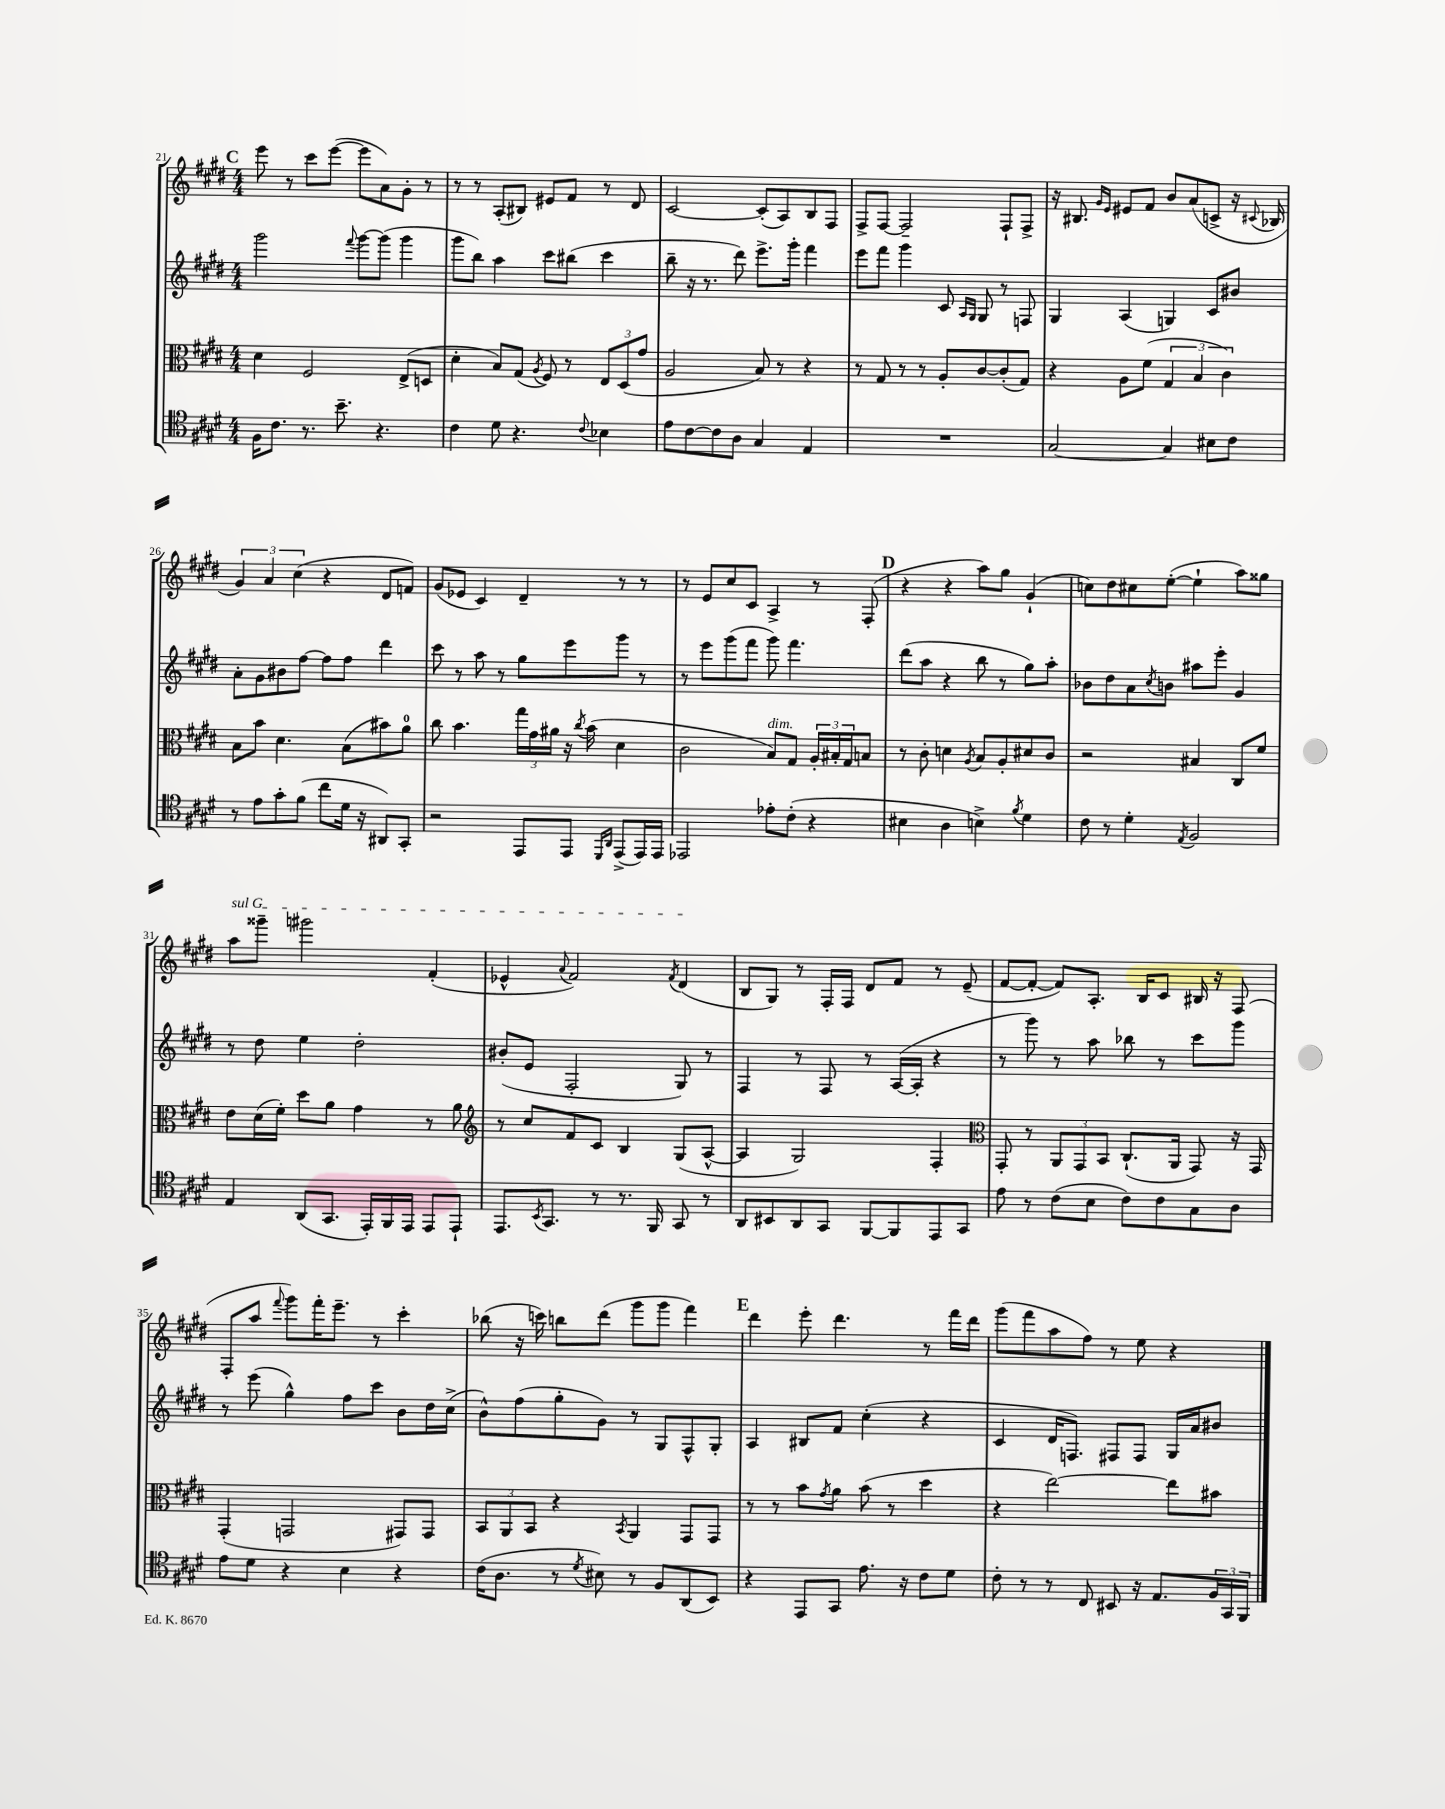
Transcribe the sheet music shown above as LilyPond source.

<<
\new StaffGroup <<
\new Staff = "s0" {
    \clef treble \key e \major \numericTimeSignature \time 4/4
    \mark \markup { \bold "C" } e'''8 r8 cis'''8 e'''8~( e'''8 a'8) gis'8-. r8 |
    r8 r8 a8-.( bis8) eis'8 fis'8 r8 dis'8 |
    cis'2~ cis'8-.( a8) b8 fis8 |
    fis8-> fis8~ fis2-- fis8-! fis8-> |
    r16 bis8. \grace { gis'16 e'16 } eis'8 fis'8 b'8 a'8( c'8-> r16 \appoggiatura { cis'8 } bes16 |
    \tuplet 3/2 { gis'4) a'4 cis''4( } r4 dis'8 f'8) |
    gis'8( ees'8 cis'4) dis'4-- r8 r8 |
    r8 e'8 cis''8 cis'8 a4-> r8 fis8-.( |
    \mark \markup { \bold "D" } r4 r4 a''8) gis''8 gis'4-!( |
    c''8) dis''8 cis''8 e''8~-.( e''4-! a''8) gisis''8 |
    \once \override TextSpanner.bound-details.left.text = \markup { \italic "sul G" } a''8\startTextSpan gisis'''8-- gis'''2 fis'4-.( |
    ees'4-^ \appoggiatura { a'8 } fis'2) \acciaccatura { fis'8 } dis'4\stopTextSpan( |
    b8 gis8) r8 fis16-. fis16 dis'8 fis'8 r8 e'8--( |
    fis'8~ fis'8~-. fis'8) a8.-. b16 cis'8 bis16 r16 fis8( |
    fis8-. a''8 \appoggiatura { fis'''8 } gis'''8) fis'''16-. e'''8.-- r8 cis'''4-. |
    bes''8( r16 c'''16) b''8 dis'''8( gis'''8 gis'''8 fis'''4) |
    \mark \markup { \bold "E" } dis'''4 e'''8-. dis'''4. r8 fis'''16 dis'''16 |
    gis'''8( fis'''8 a''8 fis''8) r8 e''8 r4 \bar "|." |
}
\new Staff = "s1" {
    \clef treble \key e \major \numericTimeSignature \time 4/4
    \mark \markup { \bold "C" } gis'''2 \appoggiatura { fis'''8 } gis'''8~ gis'''8( gis'''4 |
    gis'''8 b''8) a''4 cis'''8 bis''8( cis'''4 |
    b''8-- r16 r8. dis'''8) e'''8.-> gis'''16-. fis'''4 |
    e'''8 fis'''8 gis'''4 cis'8 \grace { a16 gis16 } gis8 r8 f8 |
    gis4 a4( g4) cis'8 bis'8 |
    a'8-. gis'8 bis'8 fis''8~ fis''8 fis''8 dis'''4 |
    cis'''8 r8 a''8 r8 gis''8 e'''8 gis'''8 r8 |
    r8 e'''8 gis'''8( fis'''8 gis'''8) fis'''4. |
    \mark \markup { \bold "D" } dis'''8( a''8 r4 b''8 r8 gis''8) a''8-. |
    bes'8 dis''8 a'8 \acciaccatura { cis''8 } b'8 ais''8 e'''8-. gis'4 |
    r8 dis''8 e''4 dis''2-. |
    bis'8-.( e'8 fis2-. gis8) r8 |
    fis4 r8 fis8 r8 a16~( a16-. r4 |
    r8 gis'''8) r8 a''8 bes''8 r8 cis'''8 gis'''8 |
    r8 e'''8( gis''4-^) fis''8 cis'''8 b'8 dis''16 cis''16->( |
    b'8-^) fis''8( gis''8-. gis'8) r8 gis8 fis8-^ gis8-. |
    \mark \markup { \bold "E" } a4 bis8 fis'8 cis''4-.( r4 |
    cis'4 dis'16 f8.) fis8 fis8 gis16 a'16 bis'8 \bar "|." |
}
\new Staff = "s2" {
    \clef alto \key e \major \numericTimeSignature \time 4/4
    \mark \markup { \bold "C" } dis'4 fis2 e8->( d8 |
    dis'4-. b8) gis8( \acciaccatura { a8 } fis8) r8 \tuplet 3/2 { e8 dis8( gis'8 } |
    a2 b8) r8 r4 |
    r8 gis8 r8 r8 a8-. cis'8~ cis'8-.( gis8) |
    r4 a8 fis'8( \tuplet 3/2 { gis4 b4 cis'4) } |
    b8 b'8 dis'4. b8( bis'8) a'8-0 |
    cis''8 b'4. \tuplet 3/2 { gis''16 gis'16 ais'16 } r16 \acciaccatura { cis''8 } b'16( dis'4 |
    cis'2 b8^\markup { \italic "dim." }) gis8 \tuplet 3/2 { a16-. bis16-. gis16 } b8 |
    \mark \markup { \bold "D" } r8 cis'8-. d'4 \acciaccatura { a8 } b8 a8-. dis'8 cis'8 |
    r2 bis4 cis8 fis'8 |
    e'8 dis'16( fis'16-.) dis''8 a'8 gis'4 r8 a'8 |
    \clef treble r8 cis''8 fis'8 cis'8 b4 gis8( a8~-^ |
    a4 gis2) fis4-. |
    \clef alto gis,8-. r8 \tuplet 3/2 { a,8 gis,8 b,8 } cis8.-!( a,16 gis,8) r16 gis,16 |
    gis,4-.( g,2 gis,8) gis,8 |
    \tuplet 3/2 { b,8 a,8 b,8 } r4 \acciaccatura { b,8 } a,4 gis,8 gis,8 |
    \mark \markup { \bold "E" } r8 r8 b'8 \acciaccatura { gis'8 } a'8 b'8( r8 dis''4 |
    r4 e''2~) e''8 bis'8 \bar "|." |
}
\new Staff = "s3" {
    \clef tenor \key e \major \numericTimeSignature \time 4/4
    \mark \markup { \bold "C" } fis16 cis'8. r8. b'8.-- r4. |
    cis'4 dis'8 r4. \appoggiatura { cis'8 } bes4 |
    e'8 cis'8~ cis'8 a8 gis4 e4 |
    R1 |
    gis2~ gis4 bis8 cis'8 |
    r8 e'8 gis'8-. fis'8( cis''8 dis'16 r16 ais,8) gis,8-. |
    r2 e,8 e,8 \grace { dis,16 a,16 } e,8->( e,16) e,16 |
    ees,2 ees'8-. cis'8-.( r4 |
    \mark \markup { \bold "D" } bis4 a4 b4->) \acciaccatura { fis'8 } dis'4 |
    cis'8 r8 dis'4-. \acciaccatura { e8 } fis2 |
    e4 a,8( gis,8. e,16-.) fis,16 e,16 e,8 e,8-! |
    e,8. \acciaccatura { b,8 } gis,8. r8 r8. fis,16 gis,8 r8 |
    a,8 bis,8 a,8 gis,8 fis,8~ fis,8 e,8 gis,8 |
    e'8 r8 cis'8( b8 cis'8) cis'8 gis8 a8 |
    e'8 dis'8 r4 b4 r4 |
    cis'16( a8. r8 \acciaccatura { dis'8 } bis8) r8 fis8 a,8( b,8) |
    \mark \markup { \bold "E" } r4 e,8 gis,8 e'8. r16 cis'8 dis'8 |
    cis'8-. r8 r8 cis8 bis,8 r16 e8. \tuplet 3/2 { fis16 gis,16 fis,16 } \bar "|." |
}
>>
>>
\layout { \context { \Score currentBarNumber = #21 } }
